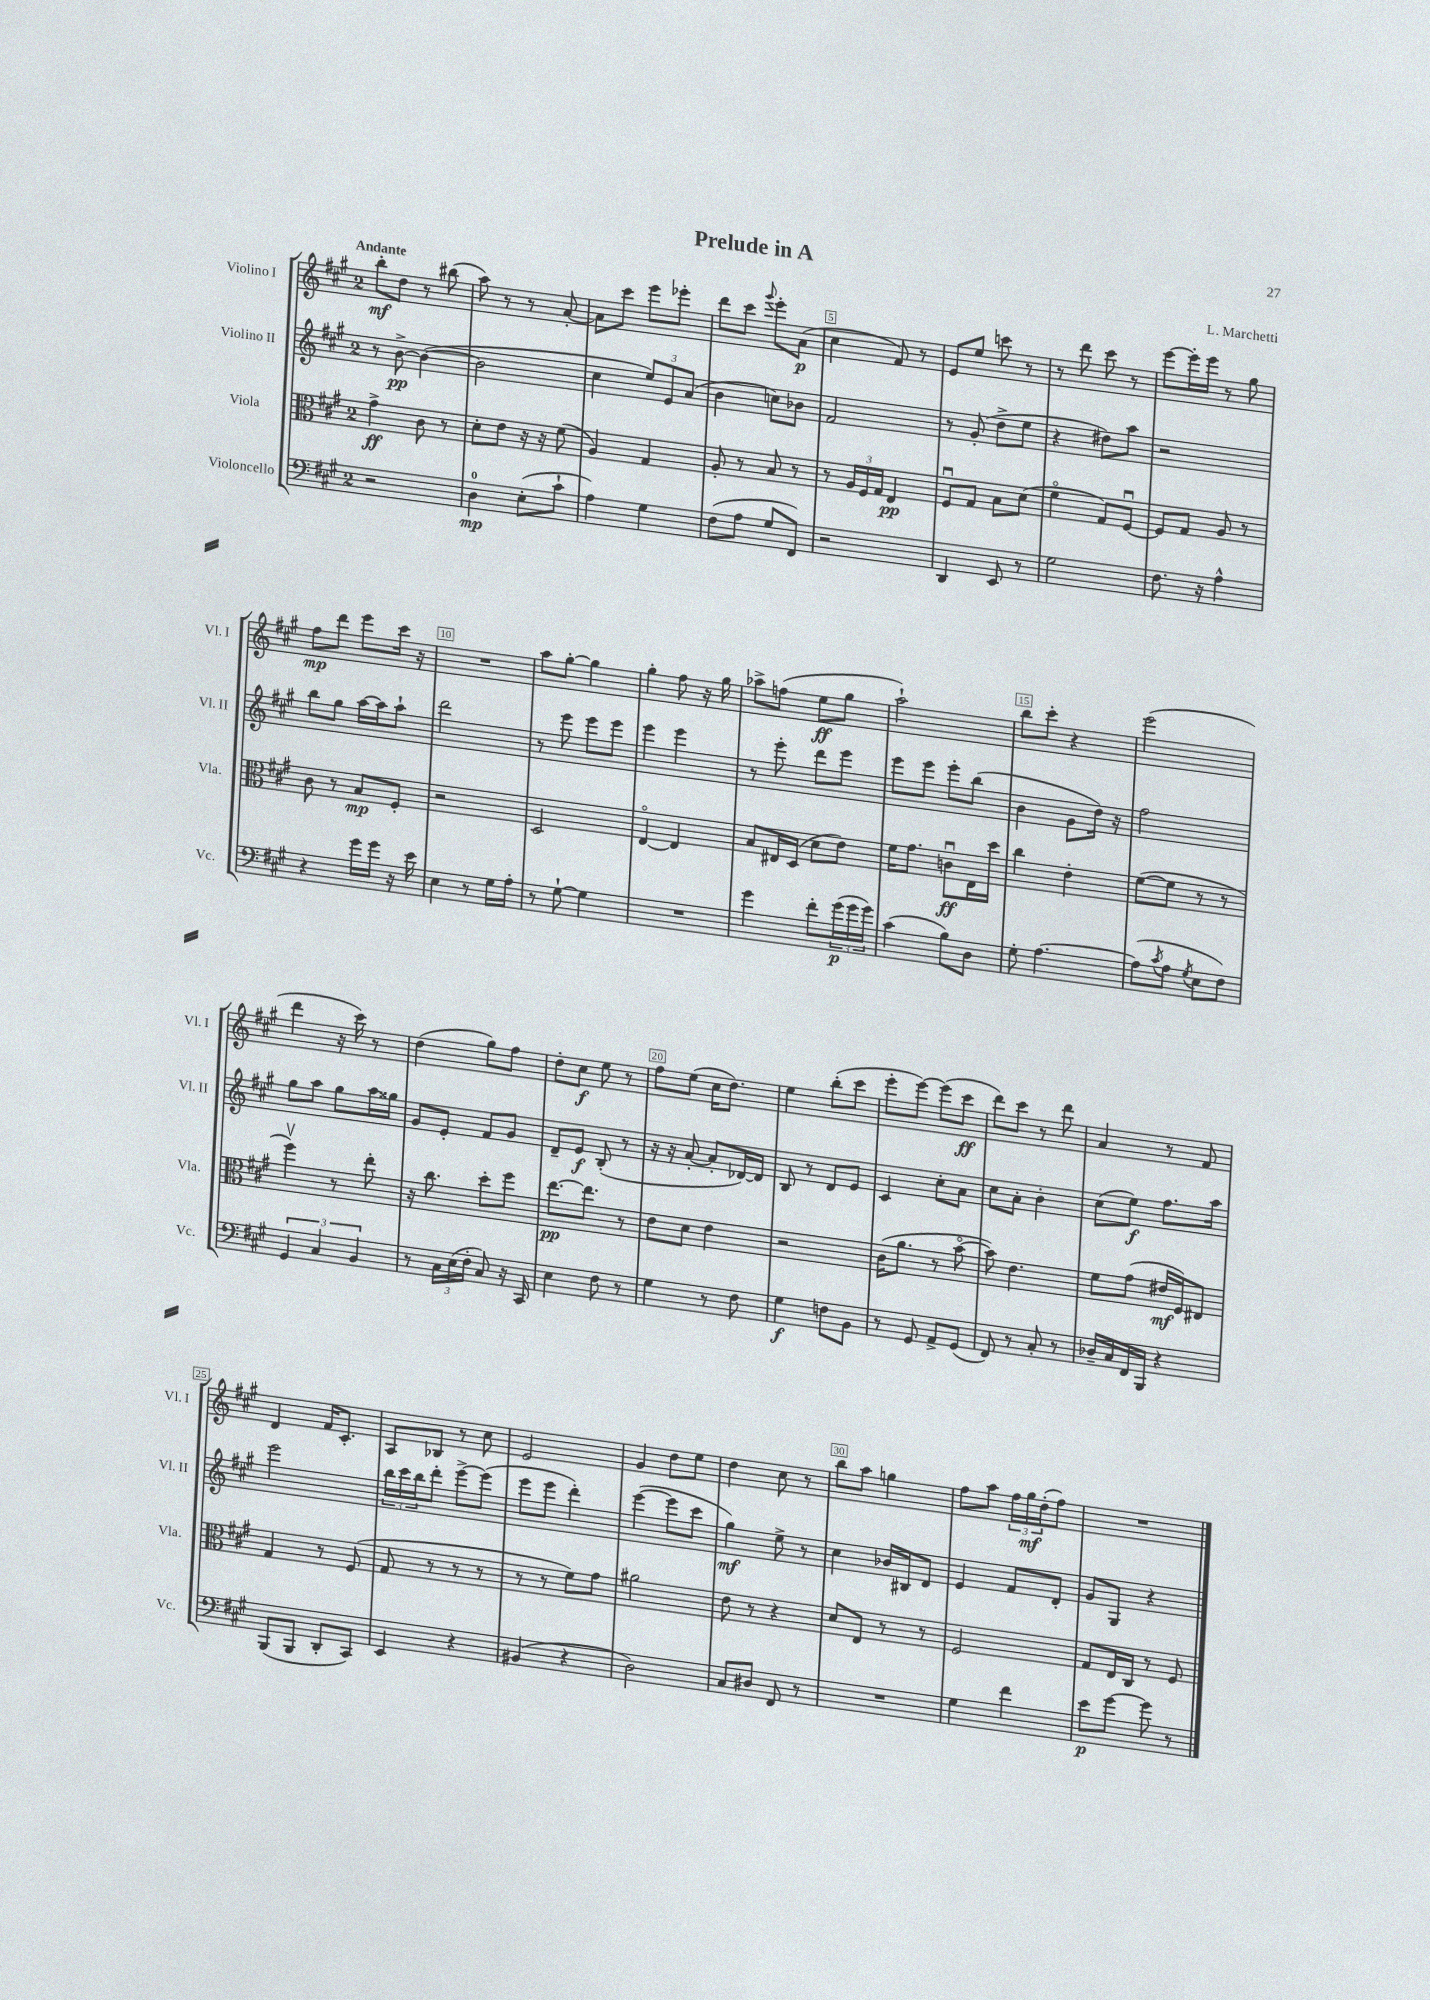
\header { title = "Prelude in A" composer = "L. Marchetti" }
<<
\new StaffGroup <<
\new Staff = "s0" \with { instrumentName = "Violino I" shortInstrumentName = "Vl. I" } {
    \clef treble \key a \major \once \override Staff.TimeSignature.style = #'single-digit \time 2/4 \tempo "Andante"
    b''8-.\mf d''8 r8 bis''8( |
    a''8) r8 r8 a'8~-. |
    a'8 cis'''8 e'''8 ees'''8-. |
    d'''8 cis'''8 \appoggiatura { gis'''8 } e'''8-. a'8\p( |
    cis''4 fis'8) r8 |
    e'8 e''8 c'''8 r8 |
    r8 d'''8 cis'''8 r8 |
    e'''8~ e'''16-. e'''16 r8 gis''8 |
    fis''8\mp d'''8 e'''8 cis'''16 r16 |
    R2 |
    a''8 gis''8~-. gis''4 |
    gis''4-. fis''8 r16 gis''16 |
    aes''8-> f''8( e''8\ff gis''8 |
    a''2-!) |
    b''8 cis'''8-. r4 |
    e'''2( |
    d'''4 r16 cis'''16) r8 |
    d''4( gis''8) fis''8 |
    d''8-. cis''8\f e''8 r8 |
    fis''8 e''8( cis''16 d''8.) |
    e''4 b''8-.( cis'''8 |
    e'''8-. e'''8~) e'''8( cis'''8\ff |
    d'''8) cis'''8 r8 d'''8 |
    a'4 r8 fis'8 |
    d'4 fis'16 cis'8.-. |
    a8 bes8 r8 cis''8 |
    e'2 |
    gis'4 d''8 e''8 |
    d''4 cis''8 r8 |
    b''8 a''8 g''4 |
    fis''8 a''8 \tuplet 3/2 { fis''16 gis''16\mf d''16-.( } fis''8) |
    R2 \bar "|." |
}
\new Staff = "s1" \with { instrumentName = "Violino II" shortInstrumentName = "Vl. II" } {
    \clef treble \key a \major \once \override Staff.TimeSignature.style = #'single-digit \time 2/4
    r8 b'8~->\pp b'4~( |
    b'2 |
    cis''4 \tuplet 3/2 { e''8) e'8 a'8( } |
    b'4 c''8) bes'8 |
    fis'2 |
    r8 gis'8-.( d''8-> e''8 |
    r4 dis''8) a''8 |
    r2 |
    b''8 gis''8 a''16~ a''16 a''8-! |
    d'''2 |
    r8 e'''8 e'''8 e'''8 |
    e'''4 e'''4 |
    r8 e'''8-. d'''8 e'''8 |
    e'''8 e'''8 e'''8-. b''8( |
    b'4 gis'8 d''16) r16 |
    fis''2 |
    gis''8 a''8 gis''8 a''16 gisis''16 |
    gis'8 e'8-. fis'8 gis'8 |
    d'8-- e'8\f b8-.( r8 |
    r16 r16 a'8~-. a'8-. des'16~) des'16 |
    b8 r8 d'8 e'8 |
    cis'4 cis''8-. a'8 |
    cis''8 a'8-. b'4-. |
    cis''8( e''8\f) fis''8. a''16 |
    e'''2 |
    \tuplet 3/2 { b''16 cis'''16 b''16 } d'''8-. e'''8~-> e'''8( |
    e'''8 e'''8 d'''4-.) |
    e'''4~( e'''8 cis'''8 |
    gis''4\mf) e''8-> r8 |
    cis''4 bes'16 bis16 d'8 |
    e'4 fis'8 d'8-. |
    gis'8 gis8 r4 \bar "|." |
}
\new Staff = "s2" \with { instrumentName = "Viola" shortInstrumentName = "Vla." } {
    \clef alto \key a \major \once \override Staff.TimeSignature.style = #'single-digit \time 2/4
    gis'4->\ff cis'8 r8 |
    d'8-. e'8 r16 r16 fis'8( |
    a4) gis4 |
    a8-. r8 b8 r8 |
    r8 \tuplet 3/2 { a16 fis16 gis16 } e4\pp |
    fis8\downbow gis8 b8 d'8( |
    fis'4\flageolet gis8) fis8~\downbow |
    fis8 gis8 a8 r8 |
    cis'8 r8 b8\mp fis8-. |
    r2 |
    d2 |
    e4~\flageolet e4 |
    b8 eis16 d16( d'8 e'8) |
    fis'16 gis'8. c'8\downbow\ff e16 d''16 |
    cis''4 e'4-. |
    fis'8~( fis'8 r8 r8 |
    fis''4\upbow) r8 e''8-. |
    r16 cis''8. d''8-. fis''8 |
    e''8.~\pp e''8. r8 |
    e'8 d'8 e'4 |
    r2 |
    cis'16( a'8. r8 b'8~\flageolet |
    b'8) e'4. |
    fis'8 gis'8( eis'16\mf fis16) eis8 |
    gis4 r8 fis8( |
    gis8 r8 r8 r8 |
    r8 r8 fis'8) gis'8 |
    ais'2 |
    e'8 r8 r4 |
    d'8 e8 r8 r8 |
    fis2 |
    gis8 e16 cis16 r8 fis8 \bar "|." |
}
\new Staff = "s3" \with { instrumentName = "Violoncello" shortInstrumentName = "Vc." } {
    \clef bass \key a \major \once \override Staff.TimeSignature.style = #'single-digit \time 2/4
    r2 |
    d4-0\mp e8-.( cis'8-! |
    a4) gis4 |
    fis8( a8 gis8 fis,8) |
    r2 |
    d,4 e,8 r8 |
    gis2 |
    fis8. r16 a4-^ |
    r4 gis'16 gis'16 r16 e'16 |
    e4 r8 gis16 a16-. |
    r8 gis8~-! gis4 |
    R2 |
    gis'4 fis'8-. \tuplet 3/2 { gis'16\p( gis'16 gis'16) } |
    cis'4( b8) d8 |
    gis8-. a4.~ |
    a8( \acciaccatura { cis'8 } a8 \acciaccatura { gis8 } e8 fis8) |
    \tuplet 3/2 { gis,4 cis4 b,4 } |
    r8 \tuplet 3/2 { cis16 e16( fis16-. } cis8) r16 cis,16 |
    e4 fis8 r8 |
    gis4 r8 fis8 |
    gis4\f f8 b,8 |
    r8 gis,8 a,8-> gis,8( |
    fis,8) r8 cis8-. r8 |
    des16-- cis16 fis,16 b,,16 r4 |
    b,,8( b,,8 d,8-. cis,8) |
    e,4 r4 |
    bis,4( r4 |
    d2) |
    cis8 dis8 fis,8 r8 |
    R2 |
    gis4 fis'4 |
    e'8\p gis'8~ gis'8 r8 \bar "|." |
}
>>
>>
\layout { \context { \Score \override BarNumber.break-visibility = ##(#f #t #t) barNumberVisibility = #(every-nth-bar-number-visible 5) \override BarNumber.stencil = #(make-stencil-boxer 0.1 0.3 ly:text-interface::print) } }
